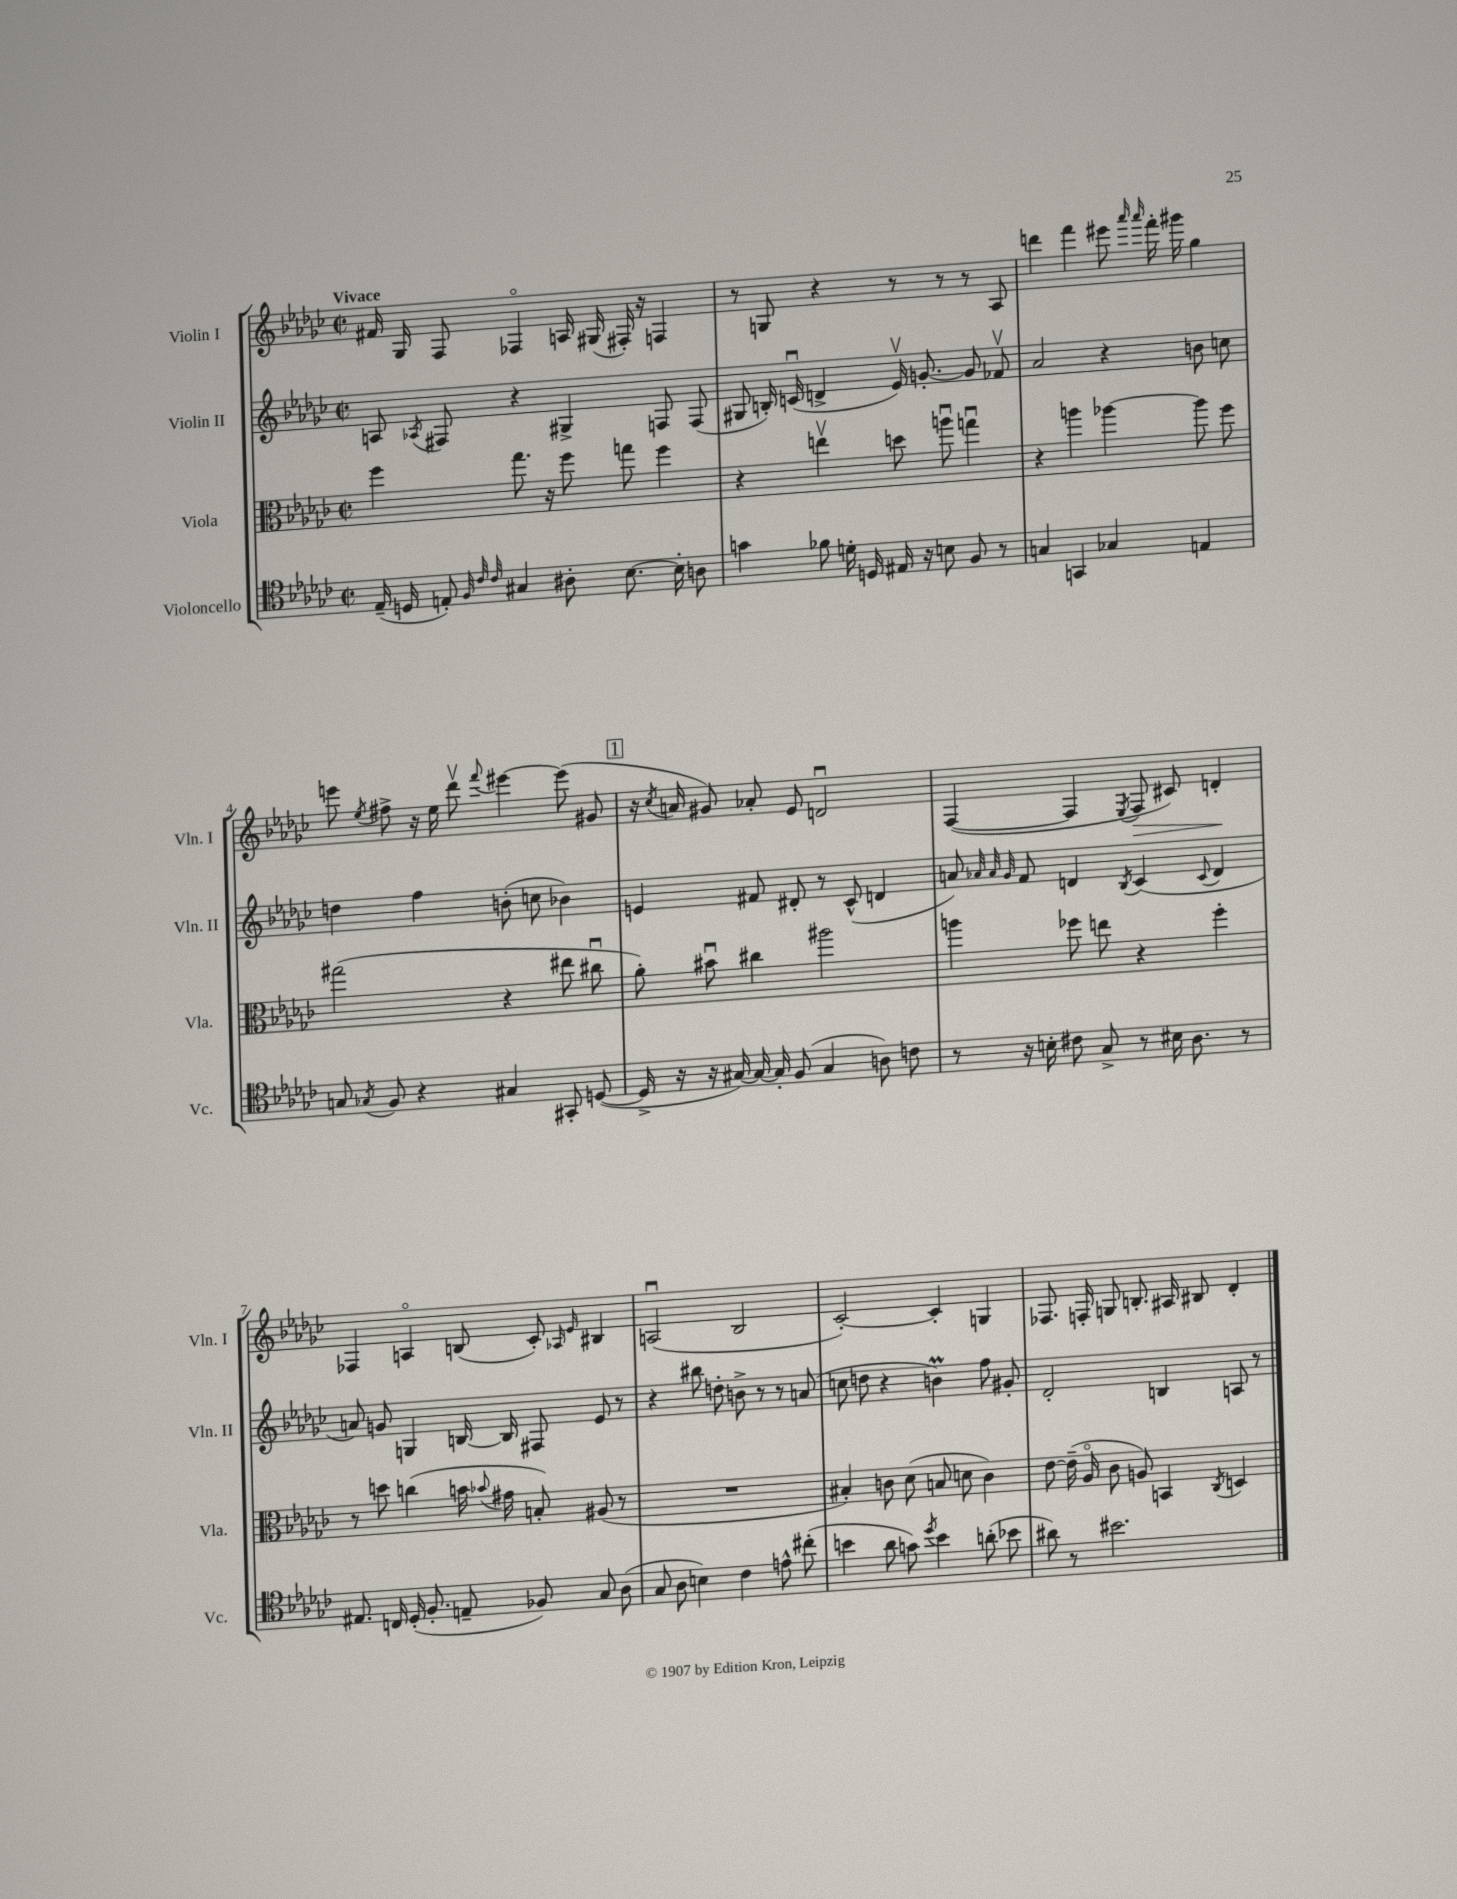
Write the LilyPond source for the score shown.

<<
\new StaffGroup <<
\new Staff = "s0" \with { instrumentName = "Violin I" shortInstrumentName = "Vln. I" } {
    \clef treble \key ges \major \defaultTimeSignature \time 2/2 \tempo "Vivace"
    \autoBeamOff fis'16 ges16 f8 fes4\flageolet a16 gis16( fis16-.) r16 f4 |
    r8 g8 r4 r8 r8 r8 aes8 |
    d'''4 f'''4 eis'''8 \grace { aes'''16 aes'''16 } f'''16-. gis'''16 ges''4 |
    e'''8 \acciaccatura { ees''8 } fis''8-> r16 ees''16 des'''8\upbow \appoggiatura { f'''8 } eis'''4~ eis'''8( gis'8 |
    \mark \markup { \box "1" } r16 \acciaccatura { ces''8 } a'16 gis'8) aes'8-. ees'8 d'2\downbow |
    f4~( f4 \acciaccatura { ees8 } f8\> cis'8) d'4-.\! |
    fes4 a4\flageolet b8( ces'8-.) \grace { aes16 ees'16 } bis4 |
    a2\downbow( bes2 |
    ces'2~-.) ces'4-. g4 |
    fes8. f16-. g8 b8.-. ais16 bis8 des'4-. \bar "|." |
}
\new Staff = "s1" \with { instrumentName = "Violin II" shortInstrumentName = "Vln. II" } {
    \clef treble \key ges \major \defaultTimeSignature \time 2/2
    \autoBeamOff a8 \acciaccatura { aes8 } fis8 r4 gis4-> f8 f8( |
    gis8 b16-.) c'16\downbow( d'4-> ees'16\upbow) g'8.~-. g'8 fes'8\upbow |
    aes'2 r4 b'8 c''8 |
    d''4 f''4 b'8-.( c''8 bes'4) |
    \mark \markup { \box "1" } e'4 fis'8 dis'8-. r8 ces'8-^( d'4 |
    a'8) \grace { aes'32 aes'32 ges'32 } f'8 d'4 \acciaccatura { bes8 } ces'4( \appoggiatura { ces'8 } d'4 |
    a'8) g'8 g4 b16~ b16 fis8 ees'8 r8 |
    r4 bis''8 d''8-. b'8-> r8 r8 a'8( |
    c''8 d''8 r4 b'4\prall) f''8 gis'8-. |
    des'2-. b4 a8 r8 \bar "|." |
}
\new Staff = "s2" \with { instrumentName = "Viola" shortInstrumentName = "Vla." } {
    \clef alto \key ges \major \defaultTimeSignature \time 2/2
    \autoBeamOff f''4 ges''8. r16 f''8 g''8 f''4 |
    r4 e''4\upbow d''8 a''8\downbow g''4\downbow |
    r4 a''4 aes''4~ aes''8 f''8 |
    gis''2( r4 eis''8 cis''8\downbow |
    \mark \markup { \box "1" } aes'8-.) bis'8\downbow cis''4 ais''2 |
    a''4 fes''8 e''8 r4 fes''4-. |
    r8 d''8 c''4( b'16 \appoggiatura { bes'8 } gis'16 b8-.) ais8( r8 |
    R1 |
    bis4-.) c'8 des'8( b8 d'8 c'4) |
    ees'8~ ees'16--( aes16\flageolet ces'8 a8) b,4 \acciaccatura { ces8 } d4 \bar "|." |
}
\new Staff = "s3" \with { instrumentName = "Violoncello" shortInstrumentName = "Vc." } {
    \clef tenor \key ges \major \defaultTimeSignature \time 2/2
    \autoBeamOff ees16--( d16 e8-.) \grace { f32 ces'32 ces'32 } gis4 ais8-. bes8.~ bes16-. a8 |
    g'4 fes'8 d'16-. d16 eis16 r16 b8 f8 r8 |
    g4 g,4 ges4 e4 |
    g8 \acciaccatura { ges8 } f8 r4 gis4 gis,8-. d8~( |
    \mark \markup { \box "1" } d16-> r16 r16 gis16~) gis16~ gis16-. f8( gis4 a8) c'8 |
    r8 r16 b16-. cis'8 ges8-> r8 bis16 aes8. r8 |
    eis8. c16 des16-.( f8.-. e8-- fes8) ges8 aes8( |
    ges8 aes8 b4) ces'4 e'8-^ cis''8-.( |
    b'4 aes'8 g'8) \acciaccatura { des''8 } b'4 a'8-.( bes'8 |
    ais'8) r8 bis'2. \bar "|." |
}
>>
>>
